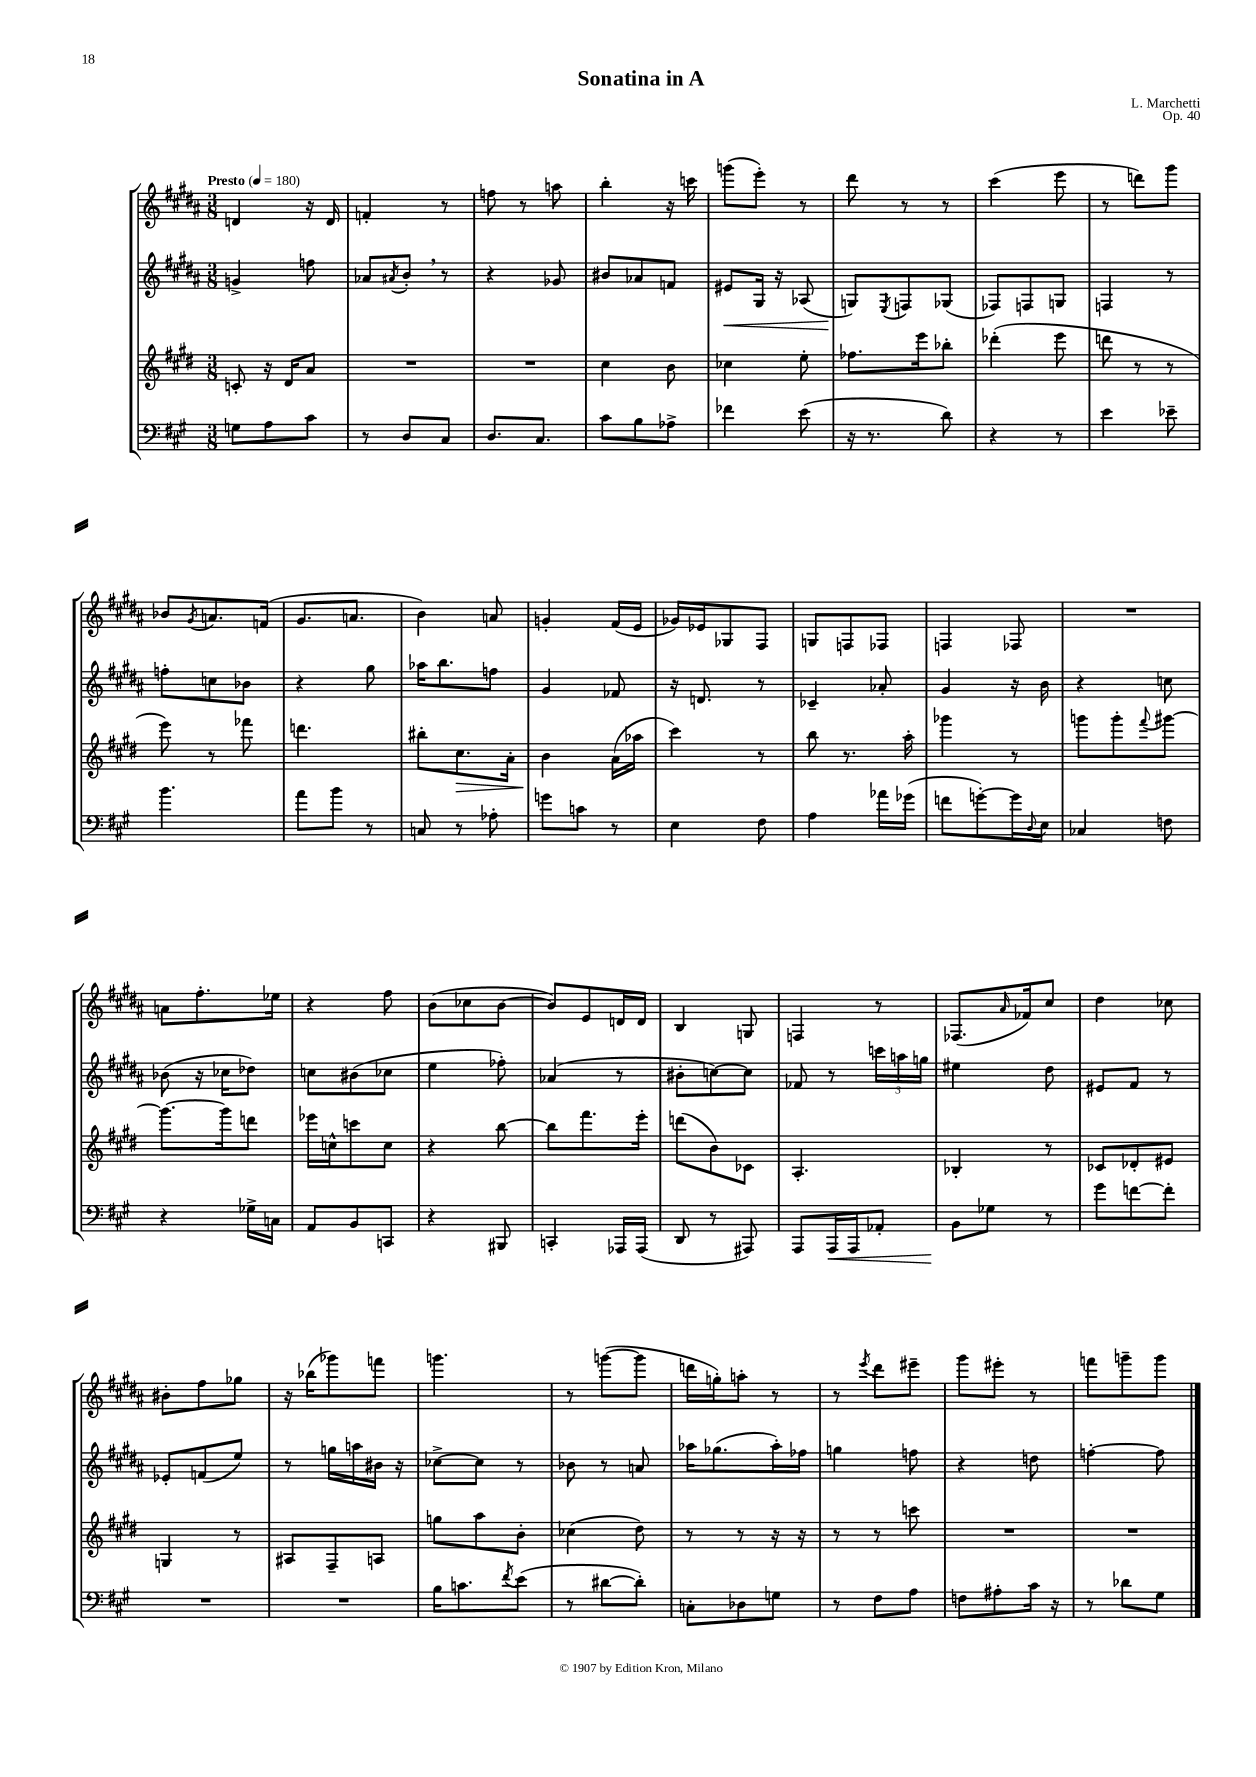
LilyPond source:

\header { title = "Sonatina in A" composer = "L. Marchetti" opus = "Op. 40" }
<<
\new StaffGroup <<
\new Staff = "s0" {
    \clef treble \key b \major \numericTimeSignature \time 3/8 \tempo "Presto" 4 = 180
    d'4 r16 d'16 |
    f'4-. r8 |
    f''8 r8 a''8 |
    b''4-. r16 c'''16 |
    g'''8( e'''8-.) r8 |
    dis'''8 r8 r8 |
    cis'''4( e'''8 |
    r8 d'''8) gis'''8 |
    bes'8 \acciaccatura { gis'8 } a'8. f'16( |
    gis'8. a'8. |
    b'4) a'8 |
    g'4-. fis'16( e'16 |
    ges'16) ees'16 ges8 fis8 |
    g8 f8 fes8 |
    f4 fes8 |
    R4. |
    a'8 fis''8.-. ees''16 |
    r4 fis''8 |
    b'8( ces''8 b'8~ |
    b'8) e'8 d'16 d'16 |
    b4 g8 |
    f4 r8 |
    fes8.( \grace { ais'16 } fes'16) cis''8 |
    dis''4 ces''8 |
    bis'8-. fis''8 ges''8 |
    r16 bes''16( ges'''8) f'''8 |
    g'''4. |
    r8 g'''8~( g'''8 |
    d'''16 g''16-.) a''8-. r8 |
    r8 \acciaccatura { e'''8 } dis'''8 eis'''8-- |
    gis'''8 eis'''8-. r8 |
    f'''8 g'''8-- g'''8 \bar "|." |
}
\new Staff = "s1" {
    \clef treble \key b \major \numericTimeSignature \time 3/8
    g'4-> f''8 |
    aes'8 \acciaccatura { ais'8 } b'8-. \breathe r8 |
    r4 ges'8 |
    bis'8 aes'8 f'8 |
    eis'8\< gis16 r16 aes8( |
    g8\!) \acciaccatura { e8 } f8 ges8( |
    fes8) f8 g8 |
    f4 r8 |
    f''8-. c''8 bes'8 |
    r4 gis''8 |
    aes''16 b''8. f''8 |
    gis'4 fes'8 |
    r16 d'8. r8 |
    ces'4-- aes'8-. |
    gis'4 r16 b'16 |
    r4 c''8 |
    bes'8( r16 ces''16 des''8) |
    c''8 bis'8( ces''8 |
    e''4 fes''8-.) |
    aes'4( r8 |
    bis'8-. c''8~) c''8 |
    fes'8 r8 \tuplet 3/2 { c'''16 a''16 g''16 } |
    eis''4 dis''8 |
    eis'8 fis'8 r8 |
    ees'8-. f'8( e''8) |
    r8 g''16 a''16 bis'16 r16 |
    ces''8~-> ces''8 r8 |
    bes'8 r8 a'8 |
    aes''16 ges''8.( aes''16-.) fes''16 |
    g''4 f''8 |
    r4 d''8 |
    f''4~-. f''8 \bar "|." |
}
\new Staff = "s2" {
    \clef treble \key e \major \numericTimeSignature \time 3/8
    c'8-. r16 dis'16 a'8 |
    R4. |
    R4. |
    cis''4 b'8 |
    ces''4 e''8-. |
    fes''8. e'''16 bes''8-. |
    des'''4-.( e'''8 |
    d'''8 r8 r8 |
    e'''8) r8 fes'''8 |
    d'''4. |
    bis''8-. cis''8.\> a'16-. |
    b'4\! a'16( aes''16 |
    cis'''4) r8 |
    b''8 r8. a''16-. |
    ges'''4 r8 |
    g'''8 g'''8-. \appoggiatura { fis'''8 } gis'''8~ |
    gis'''8.~ gis'''16 d'''8 |
    ees'''16 c''16-^ c'''8 c''8 |
    r4 b''8~ |
    b''8 fis'''8. e'''16-. |
    d'''8( b'8) ces'8 |
    a4.-. |
    bes4-. r8 |
    ces'8 des'8-. eis'8 |
    g4 r8 |
    ais8 fis8-- a8 |
    g''8 a''8 b'8-. |
    ces''4( dis''8) |
    r8 r8 r16 r16 |
    r8 r8 c'''8 |
    R4. |
    R4. \bar "|." |
}
\new Staff = "s3" {
    \clef bass \key a \major \numericTimeSignature \time 3/8
    g8 a8 cis'8 |
    r8 d8 cis8 |
    d8. cis8. |
    cis'8 b8 aes8-> |
    fes'4 e'8( |
    r16 r8. d'8) |
    r4 r8 |
    e'4 ees'8-- |
    b'4. |
    a'8 b'8 r8 |
    c8 r8 aes8-. |
    g'8 c'8 r8 |
    e4 fis8 |
    a4 aes'16 ges'16( |
    f'8 g'8~-.) g'16 \appoggiatura { d8 } e16 |
    ces4 f8 |
    r4 ges16-> c16 |
    a,8 b,8 c,8 |
    r4 bis,,8 |
    c,4-. aes,,16 aes,,16( |
    d,8 r8 ais,,8) |
    a,,8 a,,16\< a,,16 aes,8-. |
    b,8\! ges8 r8 |
    gis'8 f'8~ f'8-. |
    R4. |
    R4. |
    b16 c'8. \acciaccatura { fis'8 } e'8( |
    r8 dis'8~ dis'8-.) |
    c8-. des8 g8 |
    r8 fis8 a8 |
    f8 ais8-. cis'16 r16 |
    r8 des'8 gis8 \bar "|." |
}
>>
>>
\layout { \context { \Score \remove "Bar_number_engraver" } }
